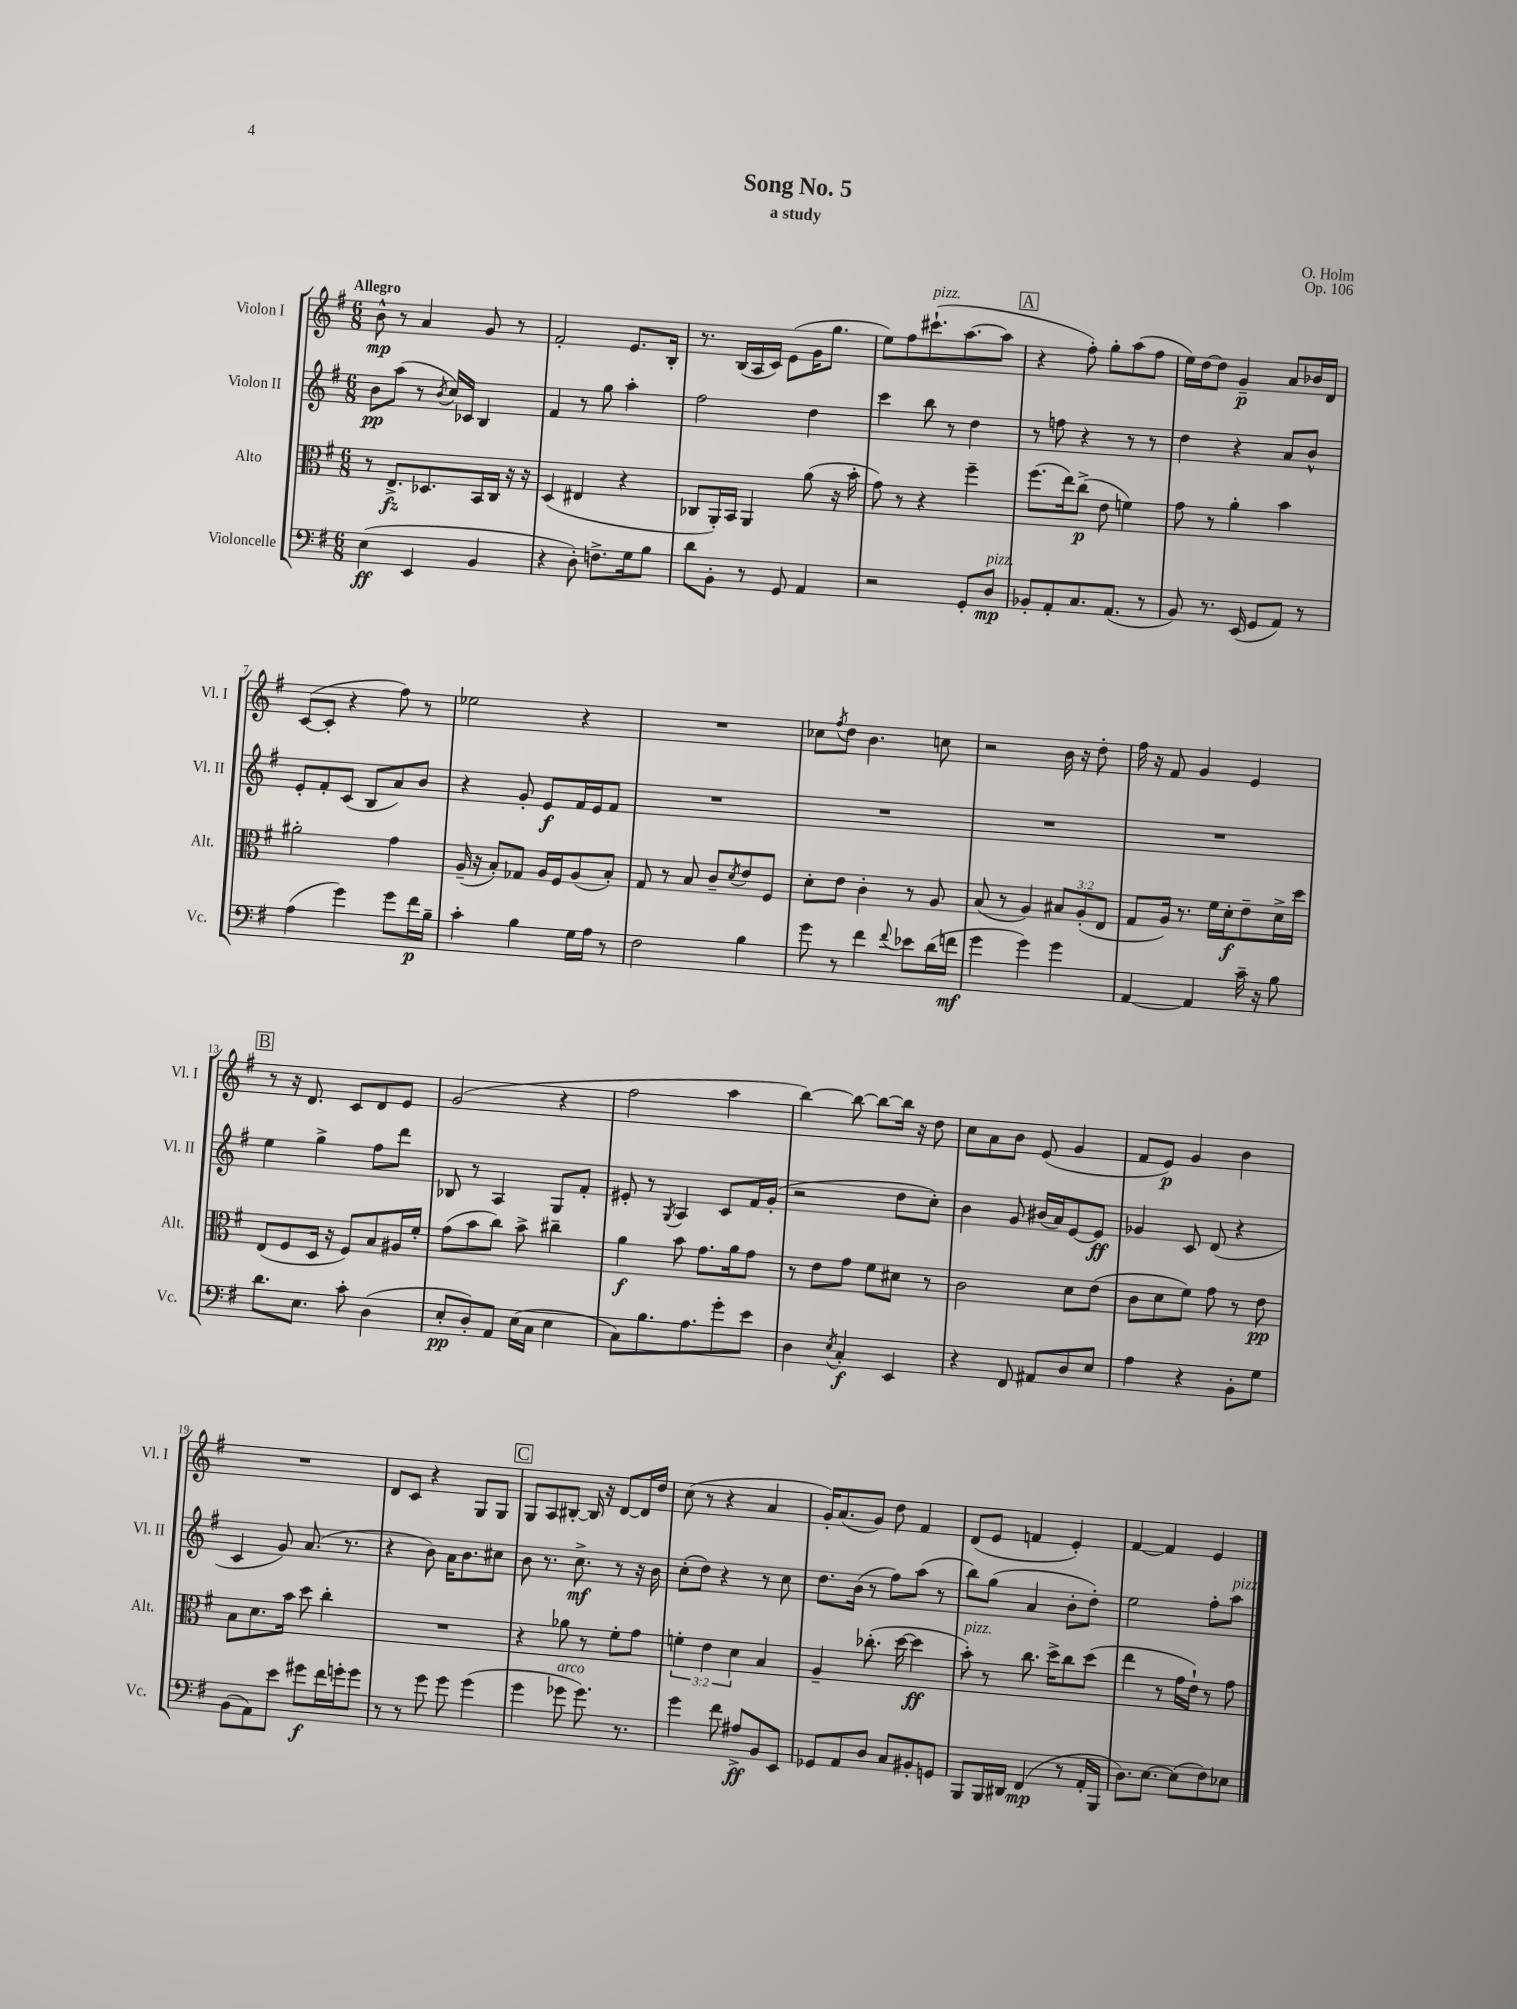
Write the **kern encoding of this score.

**kern	**kern	**kern	**kern
*staff4	*staff3	*staff2	*staff1
*clefF4	*clefC3	*clefG2	*clefG2
*k[f#]	*k[f#]	*k[f#]	*k[f#]
*M6/8	*M6/8	*M6/8	*M6/8
(4E	8r	8b	8b^^
.	8.E^	(8aa	8r
4EE	.	8r	4a
.	8.D-	.	.
.	.	8qb	.
.	.	16cc)	.
.	.	16c-	.
4BB	16BB	4B	8g
.	16C	.	.
.	16r	.	8r
.	16r	.	.
=	=	=	=
4r	(4D	4f#	2f#'
8D')	4E#	8r	.
8.F^	.	8gg	.
.	4r	4aa'	8.e
16G	.	.	.
8B	.	.	.
.	.	.	16B'
=	=	=	=
8d	8C-	2ff#	8.r
8BB'	16AA')	.	.
.	16BB	.	(16B
8r	4AA	.	16A
.	.	.	16c)
8GG	.	.	(8e
4AA	(8a	4dd	16g
.	.	.	8.gg
.	16r	.	.
.	16b'	.	.
=	=	=	=
2r	8g)	4ccc	8ee)
.	8r	.	8ff#
.	4r	8bb	(8.ccc#`
.	.	8r	.
.	.	.	[8.aa
8GG'	4ff#~	4dd	.
8D	.	.	8aa]
=	=	=	=
8BB-'	(8.ff#	8r	4r
8AA'	.	8ff	.
.	16ee)	.	.
8.C	(8cc^	4r	8ff#')
.	8e	.	8gg'
(8.AA	.	.	.
.	4f)	8r	(8aa
8r	.	8r	8ff#
=	=	=	=
8BB)	8g	4dd	16ee)
.	.	.	[16dd
8.r	8r	.	8dd]
.	4a'	4r	4g~
(16EE	.	.	.
8GG	.	.	.
8AA)	4b	8a	8a
8r	.	8b^^	16b-
.	.	.	16d
=	=	=	=
(4A	2a#'	8e'	([8c
.	.	8f#'	8c']
4g)	.	(8c	4r
.	.	8B	.
8g	4g	8a)	8ff#)
16f#	.	8b	8r
16B~	.	.	.
=	=	=	=
4c'	(16A~	4r	2ee-
.	16r	.	.
.	8B')	.	.
4B	8G-	8g'	.
.	16A	8e	.
.	16F#	.	.
16G	(8A	16f#	4r
16A	.	16e	.
8r	8B')	8f#	.
=	=	=	=
2F#	8G	2.r	2.r
.	8r	.	.
.	8B	.	.
.	8c~	.	.
.	8qd	.	.
4B	8e	.	.
.	8F#	.	.
=	=	=	=
8g	8d'	2.r	8cc-
.	.	.	8qff#
8r	8e	.	8dd
4f#	4c'	.	4.b
8qqf#	.	.	.
8e-	8r	.	.
(16d	8A	.	8cc
16f	.	.	.
=	=	=	=
4g	(8B	2.r	2r
.	8r	.	.
4g)	4A)	.	.
4g	12B#	.	16b
.	.	.	16r
.	(12A'	.	.
.	.	.	8dd'
.	12E	.	.
=	=	=	=
[4AA	8G	2.r	16ff#
.	.	.	16r
.	16A)	.	8f#
.	8.r	.	.
4AA]	.	.	4g
.	16f#	.	.
.	16d'	.	.
16c~	8e~	.	4e
16r	.	.	.
8B	16d^	.	.
.	16dd	.	.
=	=	=	=
8.d	(8E	4ee	8r
.	8F#	.	16r
8.E	.	.	8.d
.	16D	4gg^	.
.	16r	.	.
8c'	8F#)	.	8c
(4D	8B	8ff#	8d
.	16A#	8ddd	8e
.	16f#'	.	.
=	=	=	=
8E'	(8g	8B-	(2g
8D')	8b	8r	.
8AA	8cc)	4A	.
(16E	8b^	.	.
16C	.	.	.
4E	4cc#~	8G	4r
.	.	8f#'	.
=	=	=	=
8C)	4a	8e#'	2ff#
8.B	.	8r	.
.	.	8qG	.
.	8b	4A	.
8.A	.	.	.
.	8.g	.	.
8g'	.	8c	4aa
.	16a	.	.
8e	8g	16f#	.
.	.	(16g'	.
=	=	=	=
4D	8r	2r	[4bb)
.	8e	.	.
8qE	.	.	.
4C'	8g	.	8bb_
.	8f#	.	8bb_
4EE	8d#	8dd	16bb]
.	.	.	16r
.	8r	8cc')	8dd
=	=	=	=
4r	2c	4b	8cc
.	.	.	8a
8FF#	.	8g	8b
8AA#	.	(16b#	(8e
.	.	16a)	.
8D	8d	[8e	4g
8E	(8e	8e]	.
=	=	=	=
4A	8c	4g-	8f#
.	8d	.	8e)
4r	8f#)	8c	4g
.	8g	(8d	.
8BB'	8r	4r	4b
8G	8e	.	.
=	=	=	=
(8BB	8B	4c	2.r
8AA)	8.d	.	.
8e	.	8g)	.
.	16b	.	.
8g#	8dd	(8.a	.
16f#	4cc'	.	.
16g'	.	8.r	.
8g	.	.	.
=	=	=	=
8r	2.r	4r	8d
8r	.	.	8c
8g	.	8b)	4r
8g	.	16a	.
.	.	8.b	.
(4g	.	.	8G
.	.	8cc#	8G
=	=	=	=
4g	4r	8b	8G
.	.	8.r	8A
8g-	8a-	.	[8B#'
.	.	8.cc^	.
8.g-)	8r	.	16B#]
.	.	.	16r
.	8f#'	8r	[8d
8.r	.	.	.
.	8g	16r	16d]
.	.	16b	16dd
=	=	=	=
4g	6f'	(8cc'	(8cc
.	.	8dd)	8r
.	6e	.	.
8f#	.	4r	4r
.	6d	.	.
8A#^	.	.	.
8BB	4B	8r	4a
8EE	.	8cc	.
=	=	=	=
8GG-	4A~	8.dd	16g')
.	.	.	(8.a
8AA	.	.	.
.	.	(16b	.
8D	(8.cc-'	8r	8g)
8C	.	8ff#)	8dd
.	[16dd	.	.
8BB#'	4dd]	(8aa	4f#
8GG	.	8r	.
=	=	=	=
8BBB	8b')	8bb)	(8d
16BBB	8r	(8gg	8e
16DD#	.	.	.
(4FF#	8.cc	4a	4f
.	16dd^	.	.
8r	8cc	8b'	4e')
16AA'	(8dd	8dd')	.
16BBB	.	.	.
=	=	=	=
8.D)	4ee	2ee	[4f#
[8.E	.	.	.
.	8r	.	4f#]
(8E]	16g	.	.
.	16e`)	.	.
8F#)	8r	8ff#'	4e
8E-	8g	8aa	.
==	==	==	==
*-	*-	*-	*-
